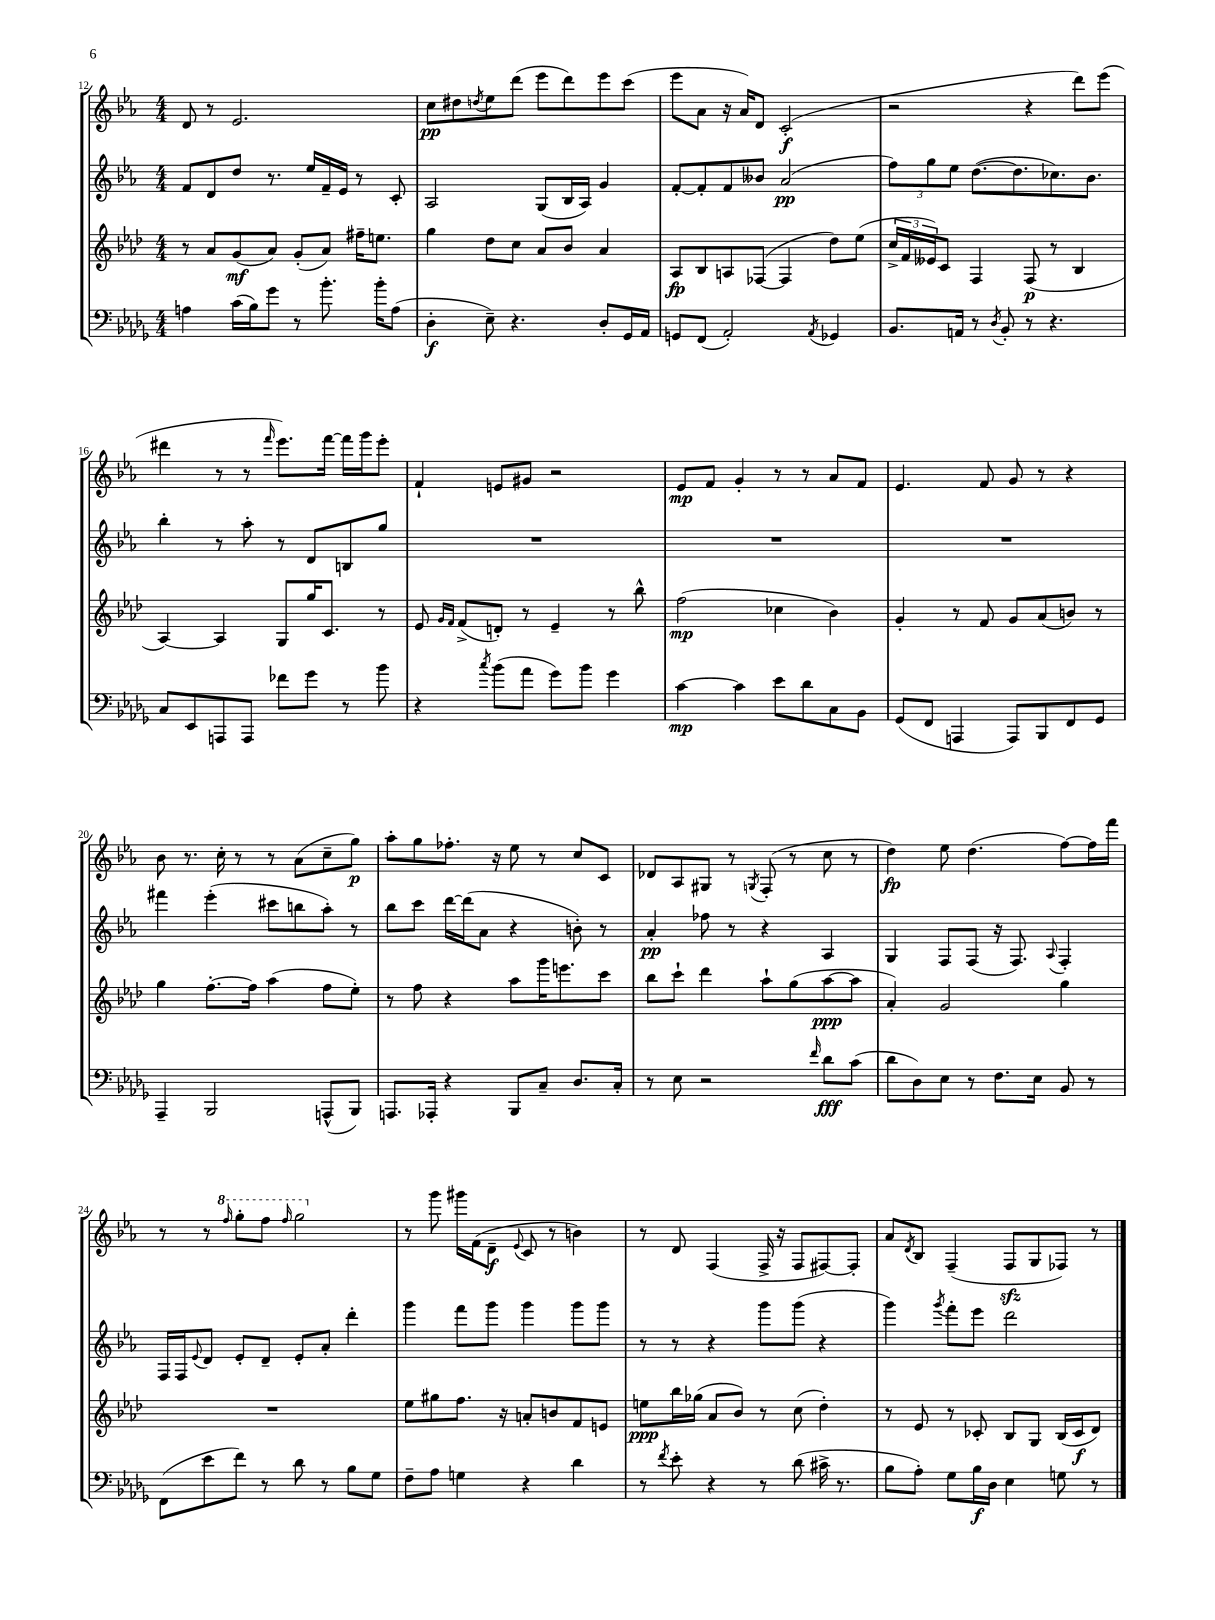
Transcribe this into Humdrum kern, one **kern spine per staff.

**kern	**kern	**kern	**kern
*staff4	*staff3	*staff2	*staff1
*clefF4	*clefG2	*clefG2	*clefG2
*k[b-e-a-d-g-]	*k[b-e-a-d-]	*k[b-e-a-]	*k[b-e-a-]
*M4/4	*M4/4	*M4/4	*M4/4
4A	8r	8f	8d
.	8a-	8d	8r
(16c	(8g	8dd	2.e-
16B-)	.	.	.
8g-	8a-)	8.r	.
8r	(8g'	.	.
.	.	16ee-	.
8.b-'	8a-)	16f~	.
.	.	16e-	.
.	16ff#~	8r	.
16b-'	8.ee	.	.
(8A	.	8c'	.
=	=	=	=
4D-'	4gg	2A-	8cc
.	.	.	8dd#
.	.	.	8qdd
8E-~)	8dd-	.	8ee-
4.r	8cc	.	(8ddd
.	8a-	(8G	8eee-
.	8b-	16B-	8ddd)
.	.	16A-)	.
8D-'	4a-	4g	8eee-
16GG-	.	.	(8ccc
16AA-	.	.	.
=	=	=	=
8GG	8A-	[8f'	8eee-
(8FF	8B-	8f']	8a-
2AA-')	8A	8f	16r
.	.	.	16a-)
.	([8F-	8b--	8d
.	4F-]	(2a-	(2c'
8qAA-	.	.	.
4GG-	8dd-)	.	.
.	(8ee-	.	.
=	=	=	=
8.BB-	24cc^	12ff)	2r
.	24f	.	.
.	24e--)	12gg	.
.	8c	.	.
.	.	12ee-	.
16AA	.	.	.
8r	4F	([8.dd	.
8qD-	.	.	.
8BB-'	.	.	.
.	.	8.dd]	.
8r	(8F	.	4r
4.r	8r	8.cc-)	.
.	4B-	.	8ddd)
.	.	8.b-	.
.	.	.	(8eee-
=	=	=	=
8C	[4A-)	4bb-'	4ddd#
8EE-	.	.	.
8AAA	4A-]	8r	8r
8AAA	.	8aa-'	8r
.	.	.	16qqfff
8f-	8G	8r	8.eee-)
8g-	16gg	8d	.
.	8.c	.	[16fff
8r	.	8B	16fff]
.	.	.	16ggg
8b-	8r	8gg	8eee-'
=	=	=	=
4r	8e-	1r	4f`
.	16qqg	.	.
.	16qqf	.	.
.	(8f^	.	.
8qcc	.	.	.
(8b-	8d')	.	8e
8a-	8r	.	8g#
8g-)	4e-~	.	2r
8b-	.	.	.
4g-	8r	.	.
.	8bb-^^	.	.
=	=	=	=
[4c	(2ff	1r	8e-
.	.	.	8f
4c]	.	.	4g'
8e-	4cc-	.	8r
8d-	.	.	8r
8C	4b-)	.	8a-
8BB-	.	.	8f
=	=	=	=
(8GG-	4g'	1r	4.e-
8FF	.	.	.
4AAA	8r	.	.
.	8f	.	8f
8AAA)	8g	.	8g
8BBB-	(8a-	.	8r
8FF	8b)	.	4r
8GG-	8r	.	.
=	=	=	=
4AAA-~	4gg	4fff#	8b-
.	.	.	8.r
2BBB-	[8.ff'	(4eee-'	.
.	.	.	16cc'
.	.	.	8r
.	16ff]	.	.
.	(4aa-	8ccc#	8r
.	.	8bb	(8a-
(8AAA^^	8ff	8aa-')	8cc~
8BBB-)	8ee-')	8r	8gg)
=	=	=	=
8.AAA	8r	8bb-	8aa-'
.	8ff	8ccc	8gg
16AAA-'	.	.	.
4r	4r	[16ddd	8.ff-'
.	.	(16ddd]	.
.	.	8a-	.
.	.	.	16r
8BBB-	8aa-	4r	8ee-
8C~	16ggg	.	8r
.	8.eee	.	.
8.D-	.	8b')	8cc
.	8ccc	8r	8c
16C'	.	.	.
=	=	=	=
8r	8bb-	4a-'	8d-
8E-	8ccc`	.	8A-
2r	4ddd-	8ff-	8G#
.	.	8r	8r
.	.	.	8qG
.	8aa-`	4r	(8F'
.	(8gg	.	8r
16qqf	.	.	.
8d-	[8aa-	4A-	8cc
(8c	8aa-]	.	8r
=	=	=	=
8d-	4a-')	4G	4dd)
8D-)	.	.	.
8E-	2g	8F	8ee-
8r	.	(8F	(4.dd
8.F	.	16r	.
.	.	8.F)	.
16E-	.	.	.
.	.	8qqA-	.
8BB-	4gg	4F'	[8ff)
8r	.	.	16ff]
.	.	.	16fff
=	=	=	=
(8FF	1r	16F	8r
.	.	16F	.
.	.	8qqe-	.
8e-	.	8d	8r
.	.	.	16qqfff
8f)	.	8e-'	8ggg'
8r	.	8d~	8fff
.	.	.	16qqfff
8d-	.	8e-'	2ggg
8r	.	8a-'	.
8B-	.	4ddd'	.
8G-	.	.	.
=	=	=	=
8F~	8ee-	4ggg	8r
8A-	8gg#	.	8ggg
4G	8.ff	8fff	16ggg#
.	.	.	(16f
.	.	8ggg	8d~
.	16r	.	.
.	.	.	8qqe-
4r	8a'	4ggg	8c
.	8b	.	8r
4d-	8f	8ggg	4b)
.	8e	8ggg	.
=	=	=	=
8r	8ee	8r	8r
8qf	.	.	.
8e-'	16bb-	8r	8d
.	(16gg-	.	.
4r	8a-	4r	(4F
.	8b-)	.	.
8r	8r	8ggg	16F^
.	.	.	16r
(8d-	(8cc	(8ggg	8F
16c#^	4dd-')	4r	[8F#)
8.r	.	.	.
.	.	.	8F#']
=	=	=	=
8B-	8r	4ggg)	8a-
.	.	.	8qd
8A-')	8e-	.	8B-
.	.	8qggg	.
8G-	8r	8fff'	(4F~
16B-	8c-'	8eee-	.
16D-	.	.	.
4E-	8B-	2ddd	8F
.	8G	.	8G
8G	(16B-	.	8F-)
.	16c-	.	.
8r	8d-)	.	8r
==	==	==	==
*-	*-	*-	*-
